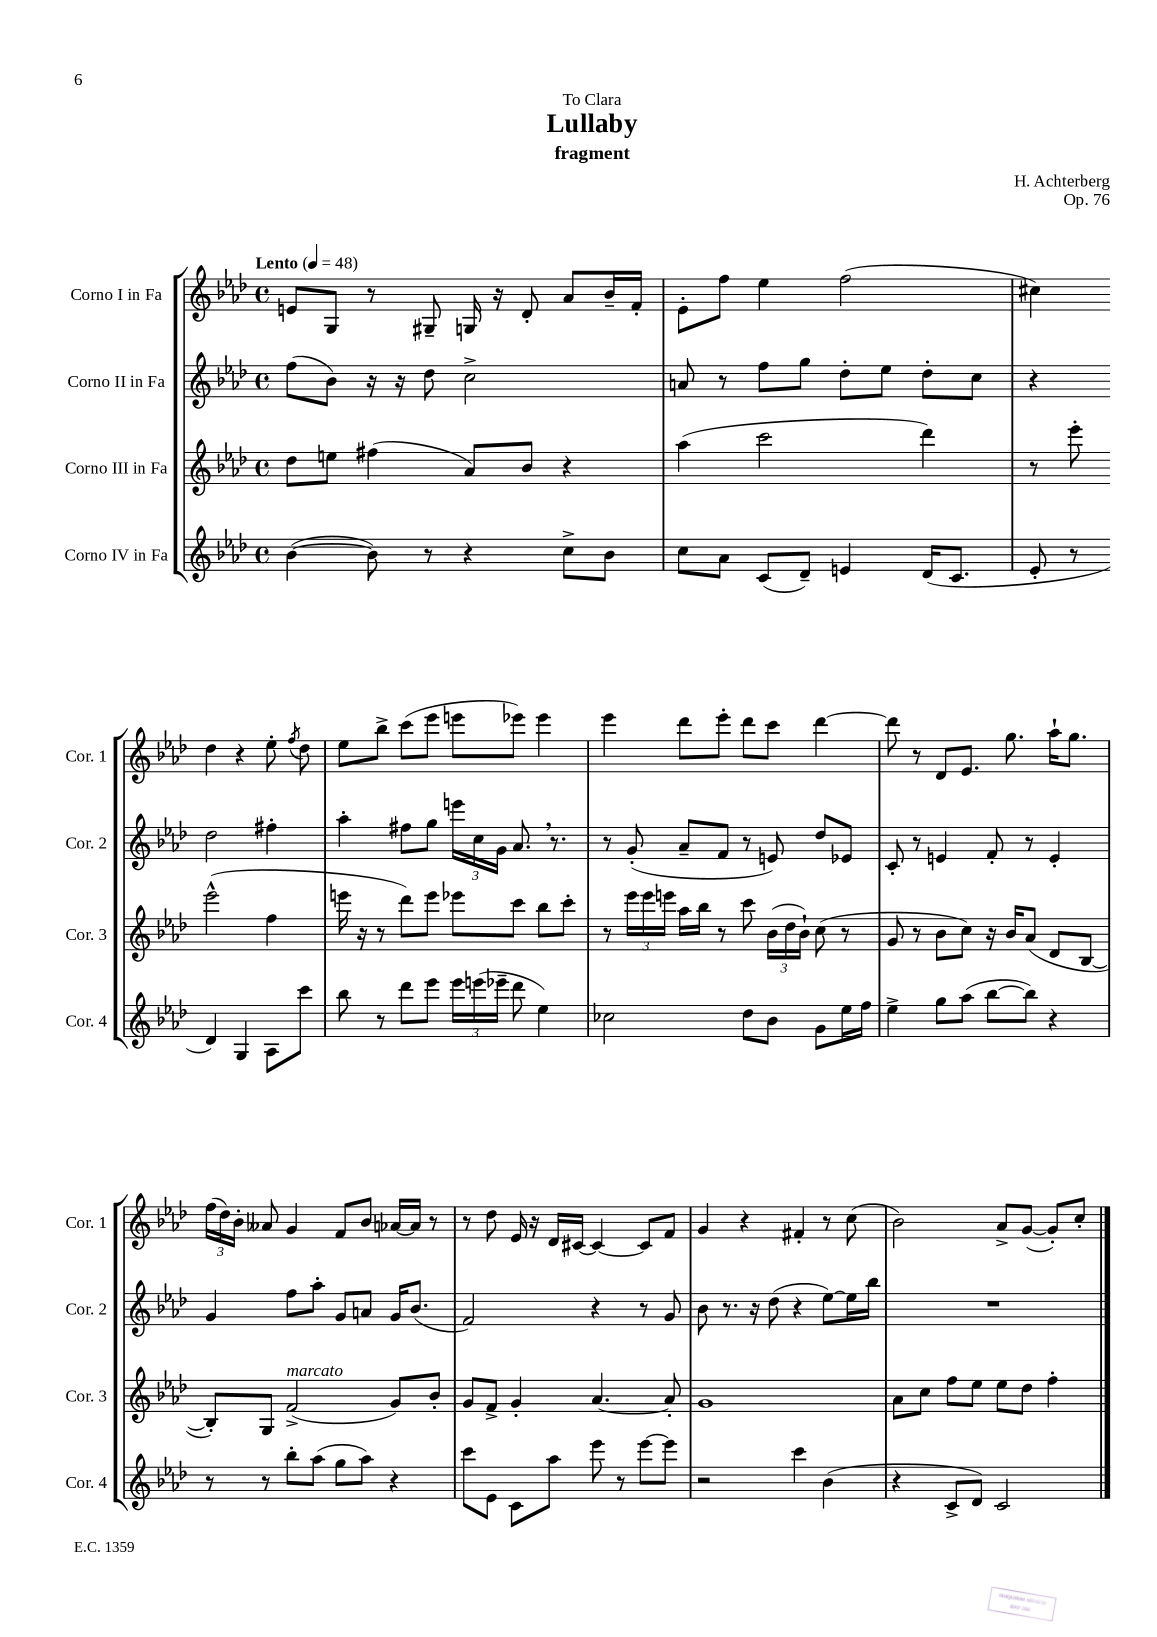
\header { title = "Lullaby" composer = "H. Achterberg" subtitle = "fragment" dedication = "To Clara" opus = "Op. 76" }
<<
\new StaffGroup <<
\new Staff = "s0" \with { instrumentName = "Corno I in Fa" shortInstrumentName = "Cor. 1" } {
    \clef treble \key aes \major \defaultTimeSignature \time 4/4 \tempo "Lento" 4 = 48
    \autoBeamOff e'8[ g8] r8 gis8-- g16 r16 des'8-. aes'8[ bes'16-- f'16]-. |
    ees'8[-. f''8] ees''4 f''2( |
    cis''4) des''4 r4 ees''8-. \acciaccatura { f''8 } des''8 |
    ees''8[ bes''8]-> c'''8[( ees'''8] e'''8[ ees'''8]) ees'''4 |
    ees'''4 des'''8[ ees'''8]-. des'''8[ c'''8] des'''4~ |
    des'''8 r8 des'8[ ees'8.] g''8. aes''16[-! g''8.] |
    \tuplet 3/2 { f''16[( des''16) bes'16]-. } aeses'8 g'4 f'8[ bes'8] aes'16[~ aes'16] r8 |
    r8 des''8 ees'16 r16 des'16[ cis'16]~ cis'4~ cis'8[ f'8] |
    g'4 r4 fis'4-. r8 c''8( |
    bes'2) aes'8[-> g'8]~( g'8[-.) c''8]-. \bar "|." |
}
\new Staff = "s1" \with { instrumentName = "Corno II in Fa" shortInstrumentName = "Cor. 2" } {
    \clef treble \key aes \major \defaultTimeSignature \time 4/4
    \autoBeamOff f''8[( bes'8]) r16 r16 des''8 c''2-> |
    a'8 r8 f''8[ g''8] des''8[-. ees''8] des''8[-. c''8] |
    r4 des''2 fis''4-. |
    aes''4-. fis''8[ g''8] \tuplet 3/2 { e'''16[ c''16 g'16] } aes'8. \breathe r8. |
    r8 g'8-.( aes'8[-- f'8] r8 e'8) des''8[ ees'8] |
    c'8-. r8 e'4 f'8-. r8 e'4-. |
    g'4 f''8[ aes''8]-. g'8[ a'8] g'16[ bes'8.]( |
    f'2) r4 r8 g'8 |
    bes'8 r8. r16 des''8( r4 ees''8[~) ees''16 bes''16] |
    R1 \bar "|." |
}
\new Staff = "s2" \with { instrumentName = "Corno III in Fa" shortInstrumentName = "Cor. 3" } {
    \clef treble \key aes \major \defaultTimeSignature \time 4/4
    \autoBeamOff des''8[ e''8] fis''4( aes'8[) bes'8] r4 |
    aes''4( c'''2 des'''4) |
    r8 ees'''8-. ees'''2-^( f''4 |
    e'''16 r16 r8 des'''8[) e'''8] ees'''8[ c'''8] bes''8[ c'''8]-. |
    r8 \tuplet 3/2 { ees'''16[ ees'''16 e'''16] } aes''16[ bes''16] r8 c'''8 \tuplet 3/2 { bes'16[( des''16 bes'16]-!) } c''8( r8 |
    g'8 r8 bes'8[ c''8]) r16 bes'16[ aes'8]( des'8[ bes8]~ |
    bes8[-.) g8] f'2->^\markup { \italic "marcato" }( g'8[) bes'8]-. |
    g'8[ f'8]-> g'4-. aes'4.~ aes'8-. |
    g'1 |
    aes'8[ c''8] f''8[ ees''8] ees''8[ des''8] f''4-. \bar "|." |
}
\new Staff = "s3" \with { instrumentName = "Corno IV in Fa" shortInstrumentName = "Cor. 4" } {
    \clef treble \key aes \major \defaultTimeSignature \time 4/4
    \autoBeamOff bes'4~( bes'8) r8 r4 c''8[-> bes'8] |
    c''8[ aes'8] c'8[( des'8]--) e'4 des'16[( c'8.] |
    ees'8-. r8 des'4) g4 aes8[ c'''8] |
    bes''8 r8 des'''8[ ees'''8] \tuplet 3/2 { ees'''16[ e'''16( ees'''16]-- } des'''8 ees''4) |
    ces''2 des''8[ bes'8] g'8[ ees''16 f''16] |
    ees''4-> g''8[ aes''8]( bes''8[~ bes''8]) r4 |
    r8 r8 bes''8[-. aes''8]( g''8[ aes''8]) r4 |
    c'''8[ ees'8] c'8[ aes''8] ees'''8 r8 ees'''8[~ ees'''8] |
    r2 c'''4 bes'4( |
    r4 c'8[-> des'8]) c'2 \bar "|." |
}
>>
>>
\layout { \context { \Score \remove "Bar_number_engraver" } }
